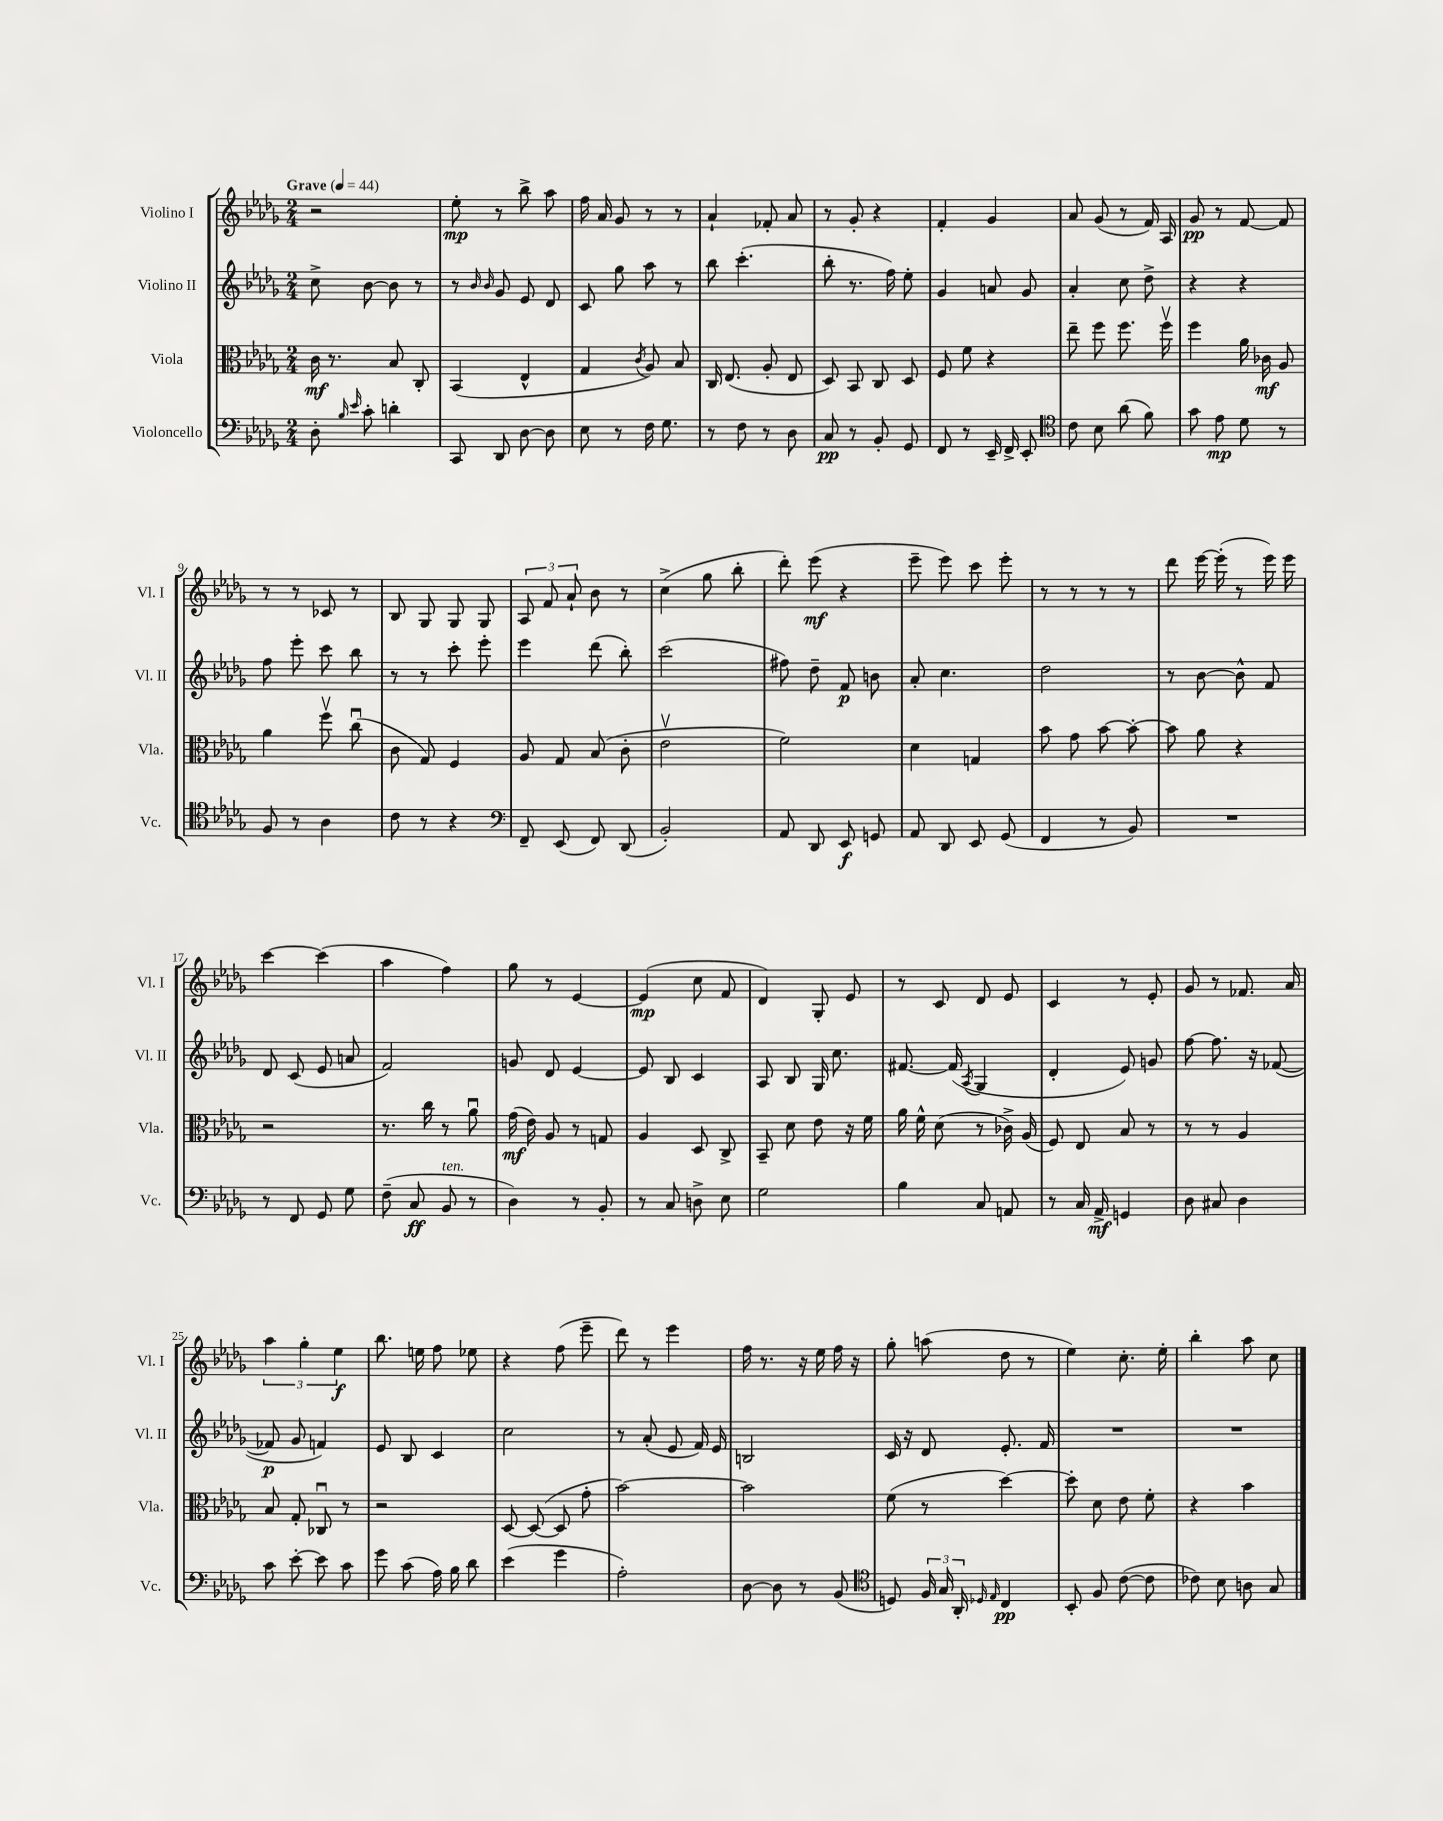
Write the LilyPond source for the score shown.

<<
\new StaffGroup <<
\new Staff = "s0" \with { instrumentName = "Violino I" shortInstrumentName = "Vl. I" } {
    \clef treble \key des \major \numericTimeSignature \time 2/4 \tempo "Grave" 4 = 44
    \autoBeamOff r2 |
    ees''8-.\mp r8 bes''8-> aes''8 |
    f''16 aes'16 ges'8 r8 r8 |
    aes'4-! fes'8-. aes'8 |
    r8 ges'8-. r4 |
    f'4-. ges'4 |
    aes'8 ges'8( r8 f'16) aes16 |
    ges'8\pp r8 f'8~ f'8 |
    r8 r8 ces'8 r8 |
    bes8 ges8 ges8 ges8 |
    \tuplet 3/2 { aes8 f'8 aes'8-! } bes'8 r8 |
    c''4->( ges''8 bes''8-. |
    des'''8-.) ees'''8\mf( r4 |
    ees'''8-- ees'''8) c'''8 ees'''8-. |
    r8 r8 r8 r8 |
    des'''8 ees'''16~ ees'''16-.( r8 ees'''16) ees'''16 |
    c'''4~ c'''4( |
    aes''4 f''4) |
    ges''8 r8 ees'4~ |
    ees'4\mp( c''8 f'8 |
    des'4) ges8-. ees'8 |
    r8 c'8 des'8 ees'8 |
    c'4 r8 ees'8-. |
    ges'8 r8 fes'8. aes'16 |
    \tuplet 3/2 { aes''4 ges''4-. ees''4\f } |
    bes''8. e''16 f''8 ees''8 |
    r4 f''8( ees'''8-- |
    des'''8) r8 ees'''4 |
    f''16 r8. r16 ees''16 f''16 r16 |
    ges''8-. a''8( des''8 r8 |
    ees''4) c''8.-. ees''16-. |
    bes''4-. aes''8 c''8 \bar "|." |
}
\new Staff = "s1" \with { instrumentName = "Violino II" shortInstrumentName = "Vl. II" } {
    \clef treble \key des \major \numericTimeSignature \time 2/4
    \autoBeamOff c''8-> bes'8~ bes'8 r8 |
    r8 \grace { bes'16 bes'16 } ges'8 ees'8 des'8 |
    c'8 ges''8 aes''8 r8 |
    bes''8 c'''4.-.( |
    bes''8-. r8. f''16) ees''8-. |
    ges'4 a'8 ges'8 |
    aes'4-. c''8 des''8-> |
    r4 r4 |
    f''8 ees'''8-. c'''8 bes''8 |
    r8 r8 c'''8-. ees'''8-. |
    ees'''4 des'''8( bes''8-.) |
    c'''2( |
    fis''8) des''8-- f'8\p b'8 |
    aes'8-. c''4. |
    des''2 |
    r8 bes'8~ bes'8-^ f'8 |
    des'8 c'8( ees'8 a'8 |
    f'2) |
    g'8 des'8 ees'4~ |
    ees'8 bes8 c'4 |
    aes8 bes8 ges16 c''8. |
    fis'8.~ fis'16( \acciaccatura { aes8 } ges4 |
    des'4-. ees'8) g'8 |
    f''8~ f''8. r16 fes'8~( |
    fes'8\p ges'8 f'4) |
    ees'8 bes8 c'4 |
    c''2 |
    r8 aes'8-.( ees'8 f'16) ees'16 |
    b2 |
    c'16 r16 des'8 ees'8.-. f'16 |
    R2 |
    R2 \bar "|." |
}
\new Staff = "s2" \with { instrumentName = "Viola" shortInstrumentName = "Vla." } {
    \clef alto \key des \major \numericTimeSignature \time 2/4
    \autoBeamOff c'16\mf r8. bes8 c8-. |
    bes,4( ees4-^ |
    ges4 \acciaccatura { c'8 } aes8) bes8 |
    c16 ees8.( aes8-. ees8 |
    des8) bes,8 c8 des8 |
    f8 f'8 r4 |
    ees''8-- f''8 f''8. f''16\upbow |
    f''4 aes'16 ces'16\mf aes8 |
    aes'4 f''8\upbow c''8\downbow( |
    c'8 ges8) f4 |
    aes8 ges8 bes8( c'8-. |
    ees'2\upbow |
    f'2) |
    des'4 g4 |
    bes'8 ges'8 bes'8~ bes'8~-. |
    bes'8 aes'8 r4 |
    r2 |
    r8. c''16 r8 aes'8\downbow |
    ges'16\mf( ees'16) aes8 r8 g8 |
    aes4 des8 c8-> |
    bes,8-- des'8 ees'8 r16 f'16 |
    aes'16 f'16-^ des'8( r8 ces'16->) aes16( |
    f8) ees8 bes8 r8 |
    r8 r8 aes4 |
    bes8 ges8-. ces8\downbow r8 |
    r2 |
    des8~ des8~( des8 ges'8-. |
    bes'2~) |
    bes'2 |
    f'8( r8 des''4~) |
    des''8-. des'8 ees'8 f'8-. |
    r4 bes'4 \bar "|." |
}
\new Staff = "s3" \with { instrumentName = "Violoncello" shortInstrumentName = "Vc." } {
    \clef bass \key des \major \numericTimeSignature \time 2/4
    \autoBeamOff des8-. \grace { bes16 ees'16 } c'8-. d'4-. |
    c,8 des,8 des8~ des8 |
    ees8 r8 f16 ges8. |
    r8 f8 r8 des8 |
    c8\pp r8 bes,8-. ges,8 |
    f,8 r8 ees,16-- f,16-> ees,8-. |
    \clef tenor c'8 bes8 aes'8( f'8) |
    ges'8 ees'8\mp des'8 r8 |
    f8 r8 aes4 |
    c'8 r8 r4 |
    \clef bass f,8-- ees,8( f,8) des,8( |
    bes,2-.) |
    aes,8 des,8 ees,8\f g,8 |
    aes,8 des,8 ees,8 ges,8( |
    f,4 r8 bes,8) |
    R2 |
    r8 f,8 ges,8 ges8 |
    f8--( c8\ff bes,8^\markup { \italic "ten." } r8 |
    des4) r8 bes,8-. |
    r8 c8 d8-> ees8 |
    ges2 |
    bes4 c8 a,8 |
    r8 c16 aes,16->\mf g,4 |
    des8 cis8 des4 |
    c'8 ees'8~-. ees'8 c'8 |
    ges'8 c'8( aes16) bes16 des'8 |
    ees'4( ges'4 |
    aes2-.) |
    des8~ des8 r8 bes,8( |
    \clef tenor d8) \tuplet 3/2 { f16 ges16 aes,16-. } \grace { des16 ees16 } c4\pp |
    bes,8-. f8 c'8~( c'8 |
    ces'8) bes8 a8 ges8 \bar "|." |
}
>>
>>
